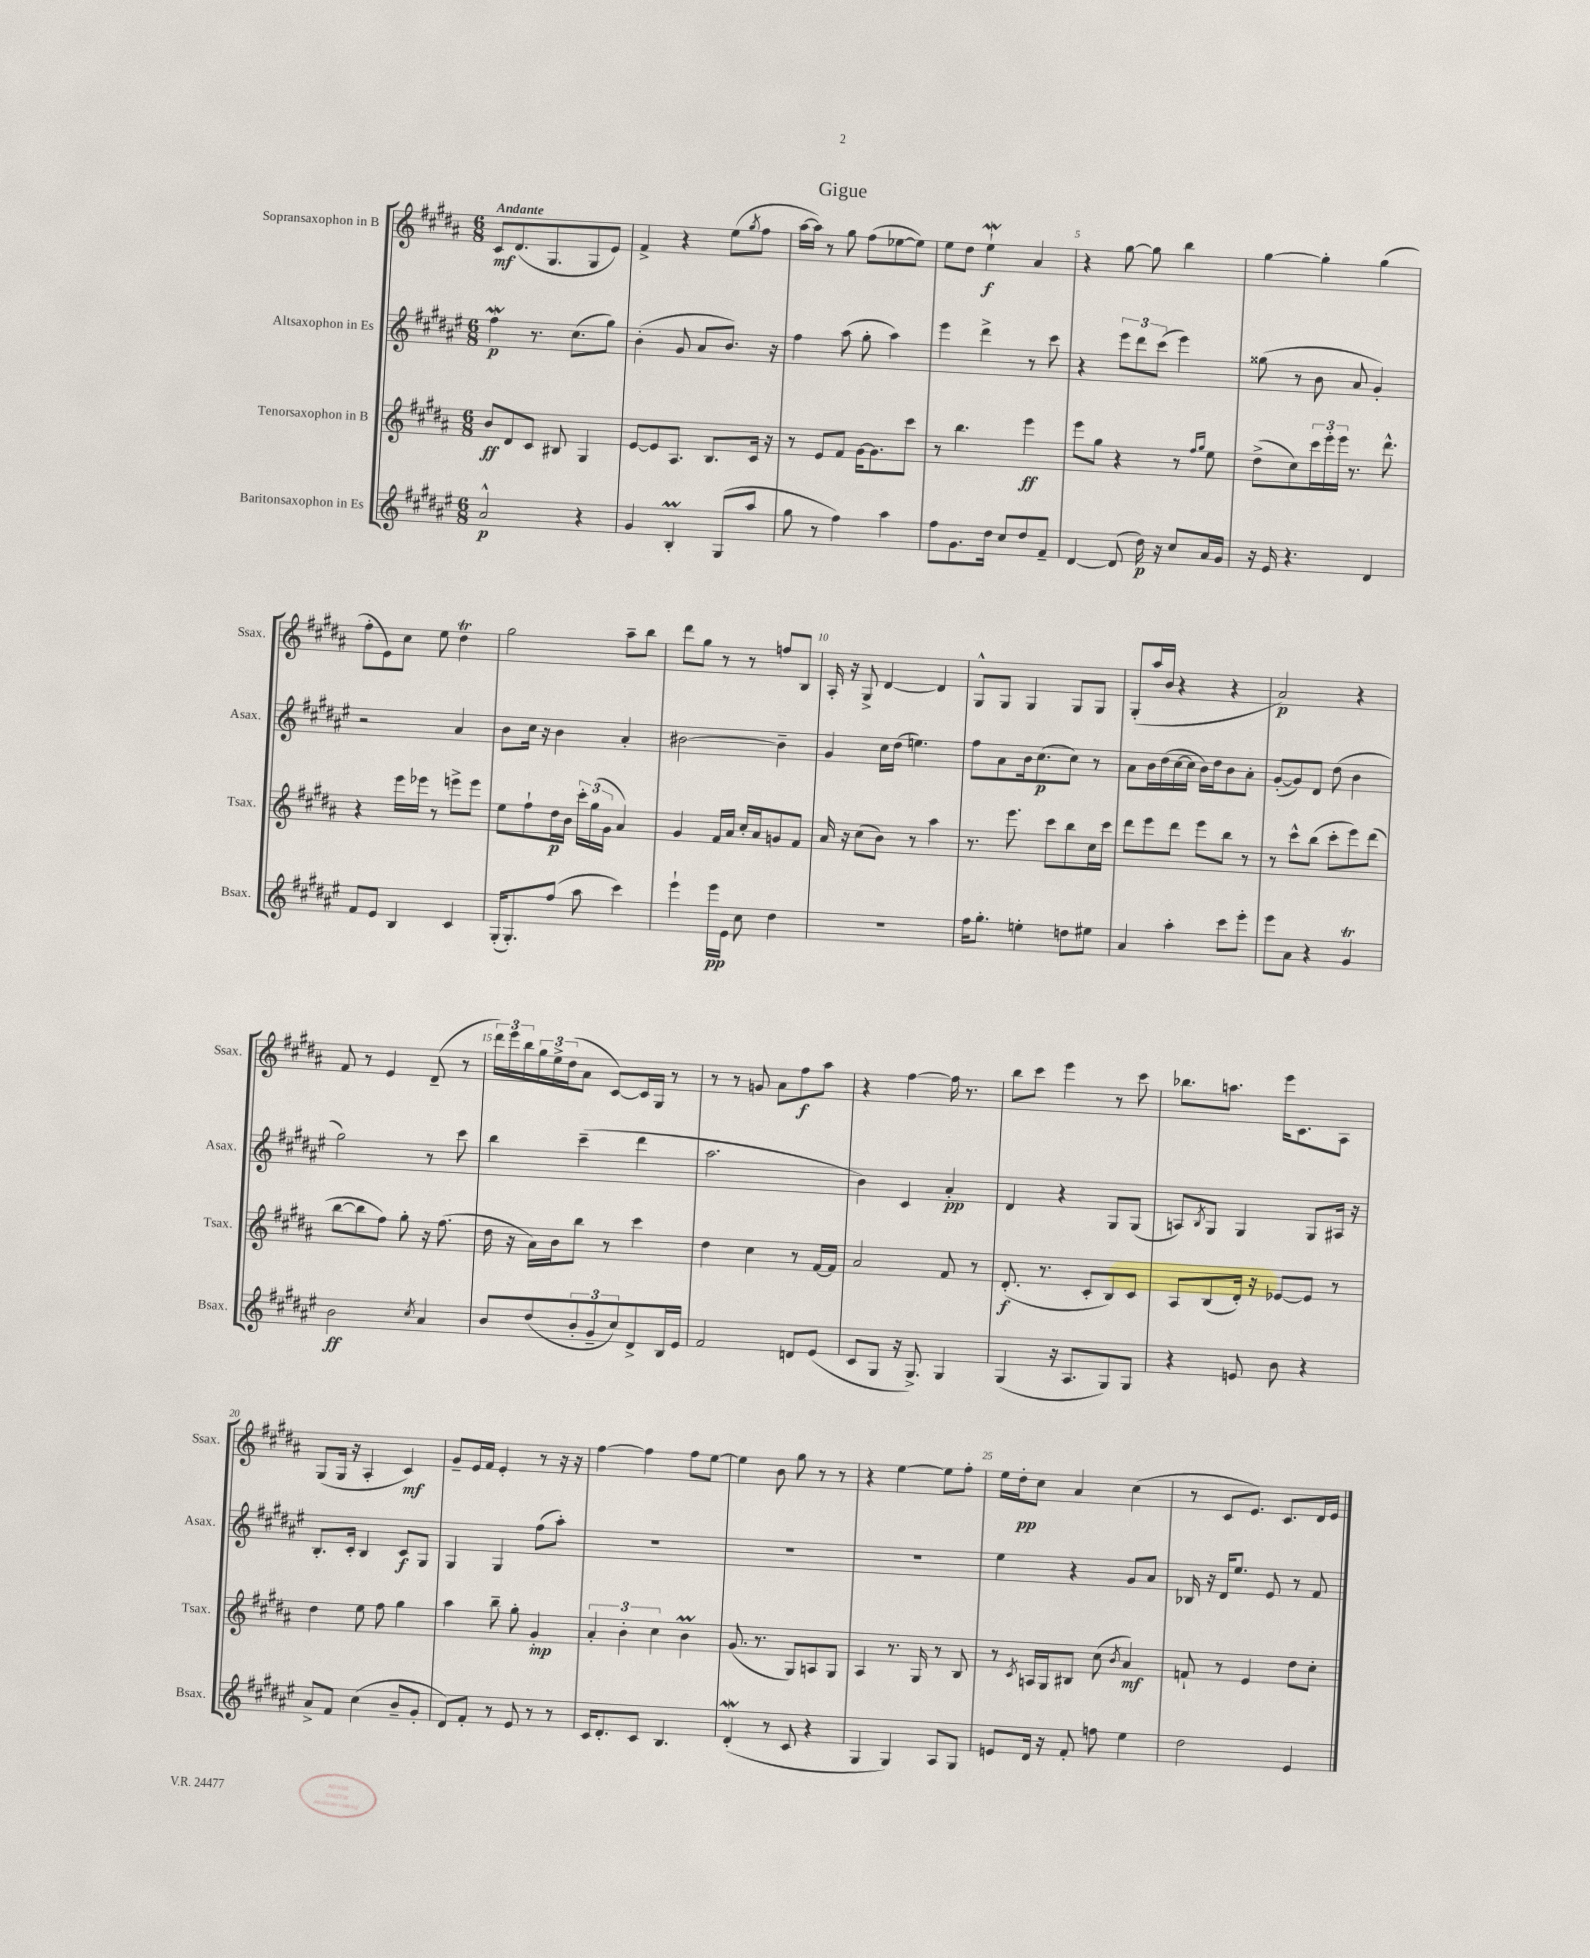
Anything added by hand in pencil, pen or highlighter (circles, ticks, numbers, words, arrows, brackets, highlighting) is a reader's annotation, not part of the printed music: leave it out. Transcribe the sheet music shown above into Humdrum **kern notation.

**kern	**dynam	**kern	**dynam	**kern	**dynam	**kern	**dynam
*part4	*part4	*part3	*part3	*part2	*part2	*part1	*part1
*staff4	*staff4	*staff3	*staff3	*staff2	*staff2	*staff1	*staff1
*I"Baritonsaxophon in Es	*	*I"Tenorsaxophon in B	*	*I"Altsaxophon in Es	*	*I"Sopransaxophon in B	*
*I'Bsax.	*	*I'Tsax.	*	*I'Asax.	*	*I'Ssax.	*
*clefG2	*	*clefG2	*	*clefG2	*	*clefG2	*
*k[f#c#g#d#a#e#]	*	*k[f#c#g#d#a#]	*	*k[f#c#g#d#a#e#]	*	*k[f#c#g#d#a#]	*
*M6/8	*	*M6/8	*	*M6/8	*	*M6/8	*
=1	=1	=1	=1	=1	=1	=1	=1
!	!	!	!	!	!	!LO:TX:a:B:t=Andante	!
2a#^^/	p	8b/L	ff	4ff#w\	p	8c#/L	mf
.	.	8d#/	.	.	.	(8.d#/	.
.	.	8c#/J	.	8.r	.	.	.
.	.	.	.	.	.	8.G#/	.
.	.	8B#X/	.	.	.	.	.
.	.	.	.	(8.cc#\L	.	.	.
4r	.	4G#/	.	.	.	8G#/	.
.	.	.	.	8gg#\J)	.	8e/J)	.
=2	=2	=2	=2	=2	=2	=2	=2
4g#/	.	[8e/L	.	(4b'\	.	4f#^/	.
.	.	8e/]	.	.	.	.	.
4BM'/	.	8.A#/J	.	8g#/	.	4r	.
.	.	.	.	8a#/L	.	.	.
.	.	8.B/L	.	.	.	.	.
(8G#/L	.	.	.	8.b/J)	.	(8ee\L	.
.	.	.	.	.	.	8qgg#/	.
8aa#/J	.	16c#/Jk	.	.	.	8ff#\J	.
.	.	16r	.	16r	.	.	.
=3	=3	=3	=3	=3	=3	=3	=3
8gg#\	.	8r	.	4ff#\	.	[16aa#\LL	.
.	.	.	.	.	.	16aa#\JJ])	.
8r	.	8e/L	.	.	.	8r	.
4ff#\)	.	8f#/J	.	(8aa#\	.	8gg#\	.
.	.	[16g#\KL	.	8gg#'\	.	(8ff#\L	.
.	.	8.g#\]	.	.	.	.	.
4aa#\	.	.	.	4aa#\)	.	[8ee-X\	.
.	.	8ccc#\J	.	.	.	8ee-\J])	.
=4	=4	=4	=4	=4	=4	=4	=4
8ff#\L	.	8r	.	4eee#\	.	8ee\L	.
8.g#\	.	4.bb\	.	.	.	8dd#\J	.
.	.	.	.	4ddd#^\	.	4eew`\	f
16dd#\Jk	.	.	.	.	.	.	.
8cc#/L	.	.	.	.	.	.	.
8dd#/	.	4eee\	ff	8r	.	4a#/	.
8f#~/J	.	.	.	8ccc#\	.	.	.
=5	=5	=5	=5	=5	=5	=5	=5
[4d#/	.	8eee\L	.	4r	.	4r	.
.	.	8gg#\J	.	.	.	.	.
(8d#/]	.	4r	.	12eee#\L	.	[8gg#\	.
.	.	.	.	12ddd#\	.	.	.
16dd#\)	p	.	.	.	.	8gg#\]	.
.	.	.	.	(12ccc#\J	.	.	.
16r	.	.	.	.	.	.	.
8cc#/L	.	8r	.	4eee#\)	.	4bb\	.
.	.	16qqff#/LL	.	.	.	.	.
.	.	16qqgg#/JJ	.	.	.	.	.
16a#/L	.	8ee\	.	.	.	.	.
16g#/JJ	.	.	.	.	.	.	.
=6	=6	=6	=6	=6	=6	=6	=6
16r	.	(8dd#^\L	.	(8gg##X\	.	[4gg#\	.
16e#/	.	.	.	.	.	.	.
4.r	.	8cc#\)	.	8r	.	.	.
.	.	24ccc#\L	.	8b\	.	4gg#'\]	.
.	.	24eee'\	.	.	.	.	.
.	.	24eee\JJ	.	.	.	.	.
.	.	8.r	.	8a#/	.	.	.
4d#/	.	.	.	4g#'/)	.	(4gg#\	.
.	.	8.ddd#^^\	.	.	.	.	.
!!LO:LB:g=z
=7	=7	=7	=7	=7	=7	=7	=7
8f#/L	.	4r	.	2r	.	8ff#'\L	.
8e#/J	.	.	.	.	.	8e\)	.
4B/	.	16eee\LL	.	.	.	8cc#\J	.
.	.	16eee-X\JJ	.	.	.	.	.
.	.	8r	.	.	.	8ee\	.
4c#/	.	8eeen^\L	.	4a#/	.	4dd#t\	.
.	.	8eee\J	.	.	.	.	.
=8	=8	=8	=8	=8	=8	=8	=8
(16G#'/KL	.	8ee\L	.	8b\L	.	2gg#\	.
8.G#'/)	.	.	.	.	.	.	.
.	.	8ff#`\	.	16cc#\Jk	.	.	.
.	.	.	.	16r	.	.	.
(8ff#/J	.	16dd#\L	p	4b\	.	.	.
.	.	16b\JJ	.	.	.	.	.
8aa#\	.	24ccc#'\LL	.	.	.	.	.
.	.	(24gg#\	.	.	.	.	.
.	.	24g#\JJ	.	.	.	.	.
4ccc#\)	.	4a#/)	.	4a#'/	.	8aa#~\L	.
.	.	.	.	.	.	8bb\J	.
=9	=9	=9	=9	=9	=9	=9	=9
4eee#`\	.	4g#/	.	[2b#X\	.	8ddd#\L	.
.	.	.	.	.	.	8gg#\J	.
16eee#\LL	pp	16f#/LL	.	.	.	8r	.
16e#\JJ	.	16a#/JJ	.	.	.	.	.
8cc#\	.	16cc#'/LL	.	.	.	8r	.
.	.	16a#/J	.	.	.	.	.
4dd#\	.	8gn/	.	4b#~\]	.	8ffn/L	.
.	.	8f#/J	.	.	.	8B/J	.
=10	=10	=10	=10	=10	=10	=10	=10
2.r	.	16a#/	.	4g#/	.	16A#'/	.
.	.	16r	.	.	.	16r	.
.	.	(8cc#\L	.	.	.	8G#^/	.
.	.	8b\J)	.	16cc#\LL	.	[4d#/	.
.	.	.	.	(16dd#\JJ	.	.	.
.	.	8r	.	4.een\)	.	.	.
.	.	4aa#\	.	.	.	4d#/]	.
=11	=11	=11	=11	=11	=11	=11	=11
16ff#\KL	.	8.r	.	8ff#\L	.	8G#^^/L	.
8.gg#'\J	.	.	.	.	.	.	.
.	.	.	.	8a#\	.	8G#/J	.
.	.	8.eee\	.	.	.	.	.
4een'\	.	.	.	16b\k	.	4G#/	.
.	.	.	.	(8.cc#\	p	.	.
.	.	8ccc#\L	.	.	.	.	.
8ddn\L	.	8bb\	.	8cc#\J)	.	8G#/L	.
8ee#X\J	.	16cc#\L	.	8r	.	8G#/J	.
.	.	16ccc#\JJ	.	.	.	.	.
=12	=12	=12	=12	=12	=12	=12	=12
4a#/	.	8ddd#\L	.	8a#\L	.	(8G#'/L	.
.	.	8eee\	.	16b\L	.	16aa#/L	.
.	.	.	.	(16dd#\	.	16b/JJ	.
4aa#'\	.	8ddd#\J	.	[16cc#\	.	4r	.
.	.	.	.	16cc#\JJ]	.	.	.
.	.	8eee\L	.	16b\LL)	.	.	.
.	.	.	.	16dd#\J	.	.	.
8ccc#\L	.	8bb\J	.	8b\	.	4r	.
8eee#'\J	.	8r	.	8a#'\J	.	.	.
=13	=13	=13	=13	=13	=13	=13	=13
8eee#\L	.	8r	.	([8g#'/L	.	2a#/)	p
8a#\J	.	8ccc#^^\L	.	8g#/])	.	.	.
4r	.	(8bb\J	.	8d#/J	.	.	.
.	.	8ccc#'\L	.	(8dd#\	.	.	.
4g#T/	.	8eee\)	.	4b\	.	4r	.
.	.	(8ddd#\J	.	.	.	.	.
!!LO:LB:g=z
=14	=14	=14	=14	=14	=14	=14	=14
2b\	ff	[8bb\L	.	2gg#\)	.	8f#/	.
.	.	8bb\]	.	.	.	8r	.
.	.	8ff#\J)	.	.	.	4e/	.
.	.	8gg#'\	.	.	.	.	.
8qcc#/	.	.	.	.	.	.	.
4a#/	.	16r	.	8r	.	(8d#~/	.
.	.	(8.ff#\	.	.	.	.	.
.	.	.	.	8ccc#\	.	8r	.
=15	=15	=15	=15	=15	=15	=15	=15
8b/L	.	16dd#\	.	4bb\	.	24ddd#\LL)	.
.	.	.	.	.	.	24eee\	.
.	.	16r	.	.	.	.	.
.	.	.	.	.	.	24bb\	.
(8dd#/	.	16a#\LL)	.	.	.	24gg#\	.
.	.	.	.	.	.	24ee^\	.
.	.	16b\J	.	.	.	.	.
.	.	.	.	.	.	(24dd#\J	.
12b'/	.	8bb\J	.	(4ccc#~\	.	8a#\J	.
12g#~/	.	.	.	.	.	.	.
.	.	8r	.	.	.	[8c#/L)	.
12cc#/)	.	.	.	.	.	.	.
8d#^/	.	4ccc#\	.	4ddd#\	.	16c#/L]	.
.	.	.	.	.	.	16G#/JJ	.
16B/L	.	.	.	.	.	8r	.
16e#/JJ	.	.	.	.	.	.	.
=16	=16	=16	=16	=16	=16	=16	=16
2f#/	.	4dd#\	.	2.aa#\	.	8r	.
.	.	.	.	.	.	8r	.
.	.	4cc#\	.	.	.	8gn/	.
.	.	.	.	.	.	8a#\L	.
8dn/L	.	8r	.	.	.	8ff#\	f
(8e#/J	.	[16f#/LL	.	.	.	8aa#\J	.
.	.	16f#/JJ]	.	.	.	.	.
=17	=17	=17	=17	=17	=17	=17	=17
8c#/L	.	2a#/	.	4b\)	.	4r	.
8G#/J	.	.	.	.	.	.	.
16r	.	.	.	4c#/	.	[4ff#\	.
8.G#^/)	.	.	.	.	.	.	.
4G#/	.	8f#/	.	4a#'/	pp	16ff#\]	.
.	.	.	.	.	.	8.r	.
.	.	8r	.	.	.	.	.
=18	=18	=18	=18	=18	=18	=18	=18
(4G#/	.	(8.d#'/	f	4d#/	.	8bb\L	.
.	.	.	.	.	.	8ccc#\J	.
.	.	8.r	.	.	.	.	.
16r	.	.	.	4r	.	4eee\	.
8.A#/L	.	.	.	.	.	.	.
.	.	8c#'/L	.	.	.	.	.
8G#/)	.	8B/)	.	8G#/L	.	8r	.
8G#/J	.	8c#/J	.	(8G#/J	.	8ccc#\	.
=19	=19	=19	=19	=19	=19	=19	=19
4r	.	8A#/L	.	8An/L)	.	8.bb-X\L	.
.	.	.	.	8qB/	.	.	.
.	.	(8B/	.	8G#/J	.	.	.
.	.	.	.	.	.	8.aan\J	.
8en/	.	16d#'/Jk)	.	4G#/	.	.	.
.	.	16r	.	.	.	.	.
8b\	.	[8e-X/L	.	.	.	16eee\KL	.
.	.	.	.	.	.	8.c#\	.
4r	.	8e-/J]	.	8G#/L	.	.	.
.	.	8r	.	16A#X/Jk	.	8A#\J	.
.	.	.	.	16r	.	.	.
!!LO:LB:g=z
=20	=20	=20	=20	=20	=20	=20	=20
8a#^/L	.	4dd#\	.	8.B'/L	.	(8G#/L	.
8f#/J	.	.	.	.	.	16G#/Jk	.
.	.	.	.	16c#'/Jk	.	16r	.
(4cc#\	.	8ee\	.	4B/	.	4A#'/	.
.	.	8ff#\	.	.	.	.	.
8b~/L	.	4gg#\	.	8c#/L	f	4c#/)	mf
8g#'/J	.	.	.	8G#/J	.	.	.
=21	=21	=21	=21	=21	=21	=21	=21
8d#/L)	.	4aa#\	.	4G#/	.	8g#~/L	.
8f#'/J	.	.	.	.	.	16e/L	.
.	.	.	.	.	.	16f#/JJ	.
8r	.	8bb~\	.	4G#/	.	4e'/	.
8e#/	.	8gg#'\	.	.	.	.	.
8r	.	4g#'/	mp	(8ff#\L	.	8r	.
8r	.	.	.	8aa#'\J)	.	16r	.
.	.	.	.	.	.	16r	.
=22	=22	=22	=22	=22	=22	=22	=22
16c#/KL	.	6a#'/	.	2.r	.	[4ff#\	.
8.d#'/	.	.	.	.	.	.	.
.	.	6b'\	.	.	.	.	.
8c#/J	.	.	.	.	.	4ff#\]	.
.	.	6cc#\	.	.	.	.	.
4.B/	.	.	.	.	.	.	.
.	.	4bM\	.	.	.	8ff#\L	.
.	.	.	.	.	.	[8ee\J	.
=23	=23	=23	=23	=23	=23	=23	=23
(4d#W'/	.	(8.g#/	.	2.r	.	4ee\]	.
.	.	8.r	.	.	.	.	.
8r	.	.	.	.	.	8b\	.
8c#/	.	8G#/L)	.	.	.	8gg#\	.
4r	.	8An/	.	.	.	8r	.
.	.	8G#/J	.	.	.	8r	.
=24	=24	=24	=24	=24	=24	=24	=24
4G#/	.	4A#/	.	2.r	.	4r	.
4G#/)	.	8.r	.	.	.	[4ee\	.
.	.	16G#/	.	.	.	.	.
8A#/L	.	8r	.	.	.	8ee\L]	.
8G#/J	.	8B/	.	.	.	8ff#'\J	.
=25	=25	=25	=25	=25	=25	=25	=25
8en/L	.	8r	.	4ee#\	.	16ee\LL	.
.	.	.	.	.	.	16dd#'\J	pp
.	.	8qc#/	.	.	.	.	.
16d#/Jk	.	16An/LL	.	.	.	8cc#\J	.
16r	.	16G#/J	.	.	.	.	.
8f#'/	.	8B#X/J	.	4r	.	4a#/	.
8ffn\	.	(8cc#\	.	.	.	.	.
.	.	8qb/	.	.	.	.	.
4ee#\	.	4a#/)	mf	8g#/L	.	(4cc#\	.
.	.	.	.	8a#/J	.	.	.
=26	=26	=26	=26	=26	=26	=26	=26
2dd#\	.	8fn`/	.	16B-X/	.	8r	.
.	.	.	.	16r	.	.	.
.	.	8r	.	16d#/KL	.	8c#/L	.
.	.	.	.	8.ee#/J	.	.	.
.	.	4e/	.	.	.	8.e/J)	.
.	.	.	.	8e#/	.	.	.
.	.	.	.	.	.	8.c#/L	.
4e#/	.	8dd#\L	.	8r	.	.	.
.	.	8cc#'\J	.	8f#/	.	16d#/L	.
.	.	.	.	.	.	16e/JJ	.
==	==	==	==	==	==	==	==
*-	*-	*-	*-	*-	*-	*-	*-
